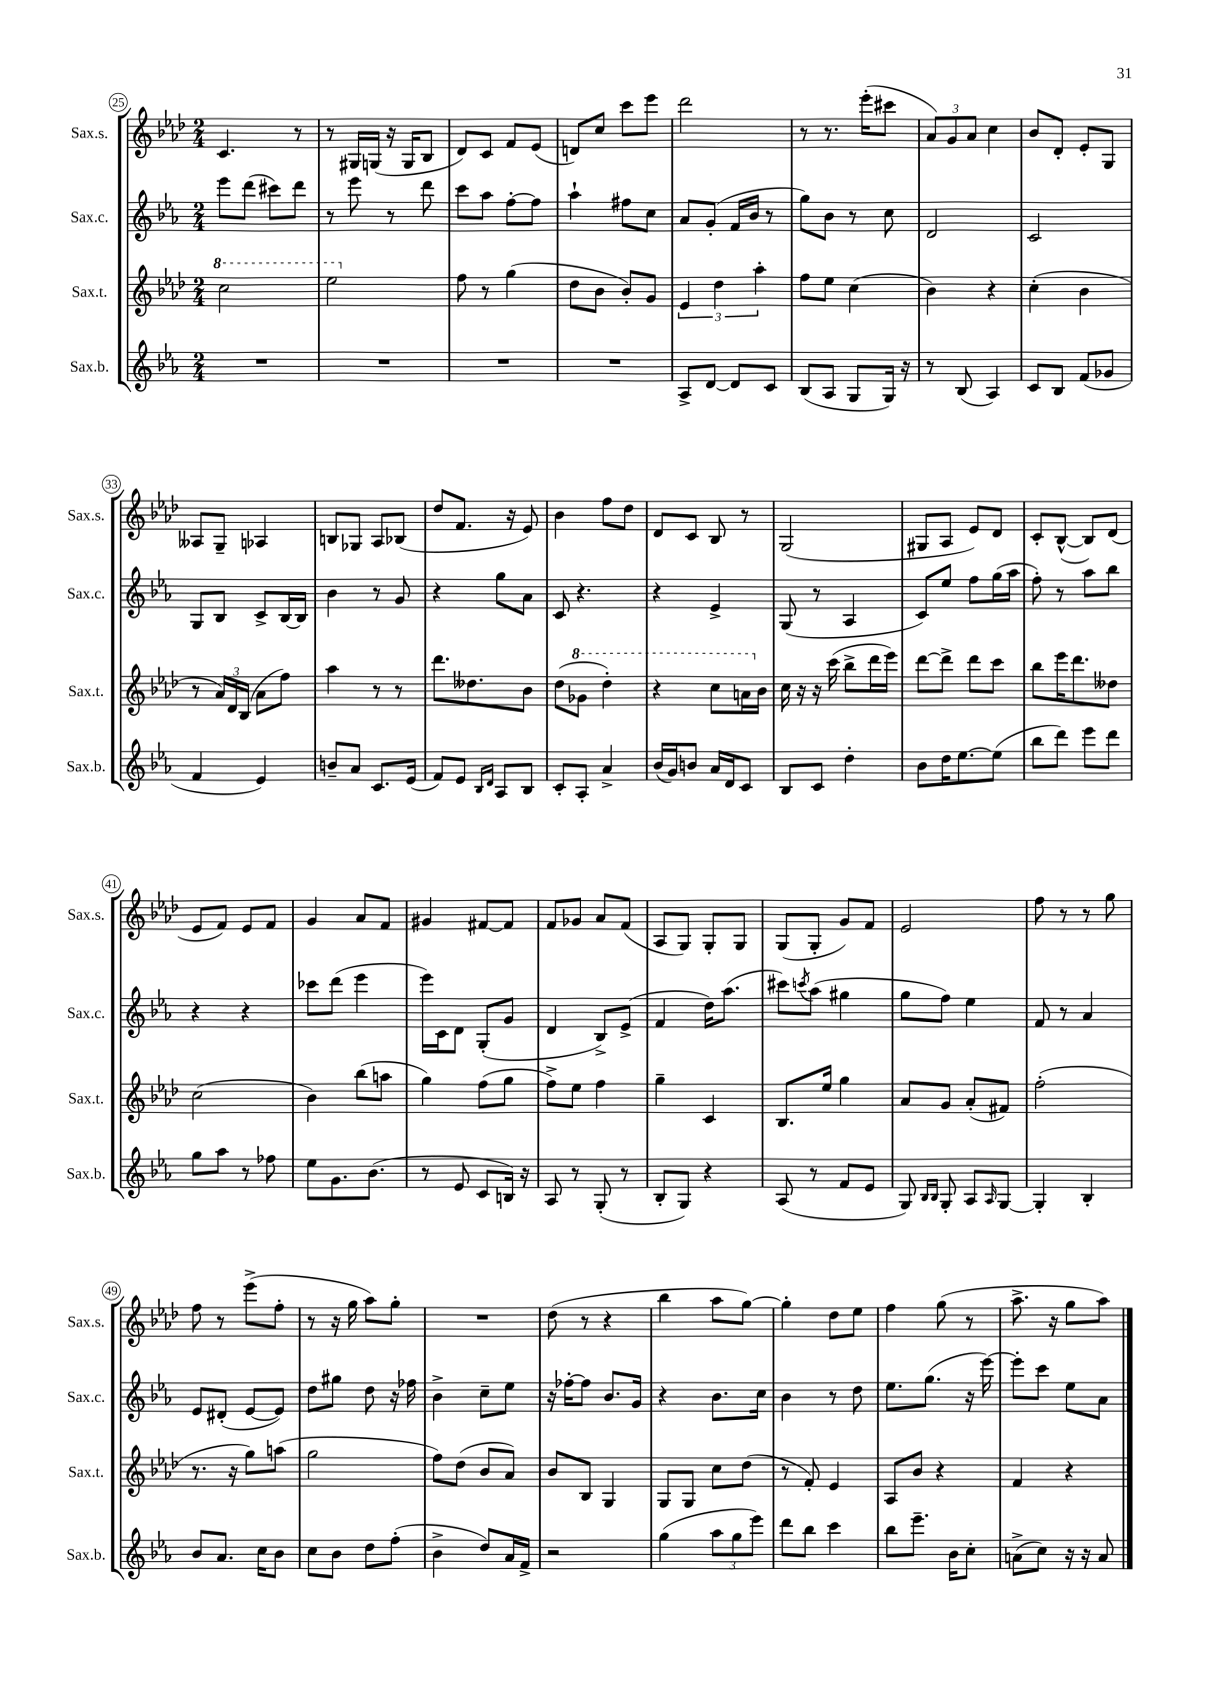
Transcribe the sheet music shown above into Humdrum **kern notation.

**kern	**kern	**kern	**kern
*part4	*part3	*part2	*part1
*staff4	*staff3	*staff2	*staff1
*I"Sax.b.	*I"Sax.t.	*I"Sax.c.	*I"Sax.s.
*I'Sax.b.	*I'Sax.t.	*I'Sax.c.	*I'Sax.s.
*clefG2	*clefG2	*clefG2	*clefG2
*k[b-e-a-]	*k[b-e-a-d-]	*k[b-e-a-]	*k[b-e-a-d-]
*M2/4	*M2/4	*M2/4	*M2/4
*	*8va	*	*
=25	=25	=25	=25
2r	2ccc\	8eee-\L	4.c/
.	.	(8ddd\J	.
.	.	8ccc#X\L)	.
.	.	8ddd\J	8r
=26	=26	=26	=26
2r	2eee-\	8r	8r
.	.	8eee-\	16G#X/LL
.	.	.	(16Gn/JJ
.	.	8r	16r
.	.	.	16G/KL
.	.	8ddd\	8B-/J
=27	=27	=27	=27
*	*X8va	*	*
2r	8ff\	8ccc\L	8d-/L)
.	8r	8aa-\J	8c/J
.	(4gg\	[8ff'\L	8f/L
.	.	8ff\J]	(8e-/J
=28	=28	=28	=28
2r	8dd-\L	4aa-`\	8dn/L)
.	8b-\J	.	8cc/J
.	8b-'/L)	8ff#X\L	8ccc\L
.	8g/J	8cc\J	8eee-\J
=29	=29	=29	=29
8A-^/L	6e-/	8a-/L	2ddd-\
[8d/J	.	(8g'/J	.
.	6dd-\	.	.
8d/L]	.	16f/LL	.
.	.	16b-/JJ	.
.	6aa-'\	.	.
8c/J	.	8r	.
=30	=30	=30	=30
(8B-/L	8ff\L	8gg\L)	8r
8A-/J	8ee-\J	8b-\J	8.r
8G/L	(4cc\	8r	.
.	.	.	(16eee-'\KL
16G/Jk)	.	8cc\	8ccc#X\J
16r	.	.	.
=31	=31	=31	=31
8r	4b-\)	2d/	12a-/L)
.	.	.	12g/
(8B-/	.	.	.
.	.	.	12a-/J
4A-/)	4r	.	4cc\
=32	=32	=32	=32
8c/L	(4cc'\	2c/	8b-/L
8B-/J	.	.	8d-'/J
(8f/L	4b-\	.	8e-'/L
8g-X/J	.	.	8G/J
!!LO:LB:g=z
=33	=33	=33	=33
4f/	8r	8G/L	8A--X/L
.	24a-/LL)	8B-/J	8G~/J
.	24d-/	.	.
.	(24B-/JJ	.	.
4e-/)	8a-\L	8c^/L	4A-X/
.	8ff\J)	[16B-/L	.
.	.	16B-/JJ]	.
=34	=34	=34	=34
8bn~/L	4aa-\	4b-\	8Bn/L
8a-/J	.	.	8G-X/J
8.c/L	8r	8r	8A-/L
.	8r	8g/	(8B-X/J
(16e-/Jk	.	.	.
=35	=35	=35	=35
8f/L)	8.ddd-\L	4r	8dd-/L
8e-/J	.	.	8.f/J
.	8.dd--X\	.	.
16qqB-/LL	.	.	.
16qqd/JJ	.	.	.
8A-/L	.	8gg\L	.
.	.	.	16r
8B-/J	8b-\J	8a-\J	8e-/)
=36	=36	=36	=36
8c'/L	(8dd-\L	8c/	4b-\
*	*8va	*	*
8A-'/J	8gg-X\J	4.r	.
4a-^/	4ddd-'\)	.	8ff\L
.	.	.	8dd-\J
=37	=37	=37	=37
(16b-/LL	4r	4r	8d-/L
16g/J)	.	.	.
8bn/J	.	.	8c/J
16a-/LL	8ccc\L	4e-^/	8B-/
16d/J	.	.	.
8c/J	16aan\L	.	8r
*	*X8va	*	*
.	16b-\JJ	.	.
=38	=38	=38	=38
8B-/L	16cc\	(8G/	(2G/
.	16r	.	.
8c/J	16r	8r	.
.	(16ccc\	.	.
4dd'\	8bb-^\L	4A-/	.
.	16ddd-\L	.	.
.	16eee-\JJ)	.	.
=39	=39	=39	=39
8b-\L	[8ddd-\L	8c/L)	8G#X/L
16dd\K	8ddd-^\J]	8ee-/J	8A-/J
[8.ee-\	.	.	.
.	8ddd-\L	8ff\L	8e-/L)
(8ee-\J]	8ccc\J	(16gg\L	8d-/J
.	.	16aa-\JJ	.
=40	=40	=40	=40
8bb-\L	8bb-\L	8ff'\)	8c'/L
8ddd\J)	16eee-\K	8r	([8B-^^/J
.	8.ddd-\	.	.
8eee-\L	.	8aa-\L	8B-/L])
8ddd\J	8dd--X\J	8bb-\J	(8d-/J
!!LO:LB:g=z
=41	=41	=41	=41
8gg\L	(2cc\	4r	8e-/L
8aa-\J	.	.	8f/J)
8r	.	4r	8e-/L
8ff-X\	.	.	8f/J
=42	=42	=42	=42
8ee-\L	4b-\)	8ccc-X\L	4g/
8.g\	.	(8ddd\J	.
.	(8bb-\L	4eee-\	8a-/L
(8.b-\J	.	.	.
.	8aan\J	.	8f/J
=43	=43	=43	=43
8r	4gg\)	16eee-\LL)	4g#X/
.	.	16c\J	.
8e-/	.	8d\J	.
8c/L	(8ff\L	(8G'/L	[8f#X/L
16Bn/Jk)	8gg\J	8g/J	8f#/J]
16r	.	.	.
=44	=44	=44	=44
8A-/	8ff^\L)	4d/	8f/L
8r	8ee-\J	.	8g-X/J
(8G'/	4ff\	8B-^/L)	8a-/L
8r	.	(8e-^/J	(8f/J
=45	=45	=45	=45
8B-'/L	4gg~\	4f/	8A-/L
8G/J)	.	.	8G/J)
4r	4c/	16dd\KL)	8G'/L
.	.	(8.aa-\J	.
.	.	.	8G/J
=46	=46	=46	=46
(8A-/	8.B-/L	8ccc#X\L)	(8G/L
.	.	8qcccn/	.
8r	.	(8aa-\J	8G'/J
.	16ee-/Jk	.	.
8f/L	4gg\	4gg#X\	8g/L)
8e-/J	.	.	8f/J
=47	=47	=47	=47
8G/)	8a-/L	8gg\L	2e-/
16qqB-/LL	.	.	.
16qqB-/JJ	.	.	.
8G'/	8g/J	8ff\J)	.
8A-/L	(8a-'/L	4ee-\	.
16qqA-/	.	.	.
[8G/J	8f#X/J)	.	.
=48	=48	=48	=48
4G'/]	(2ff'\	8f/	8ff\
.	.	8r	8r
4B-'/	.	4a-/	8r
.	.	.	8gg\
!!LO:LB:g=z
=49	=49	=49	=49
8b-/L	8.r	8e-/L	8ff\
8.a-/J	.	(8d#X'/J	8r
.	16r	.	.
.	8gg\L)	[8e-/L	(8eee-^\L
16cc\KL	.	.	.
8b-\J	(8aan\J	8e-/J])	8ff'\J
=50	=50	=50	=50
8cc\L	2gg\	8dd\L	8r
8b-\J	.	8gg#X\J	16r
.	.	.	16gg\
8dd\L	.	8dd\	8aa-\L)
(8ff'\J	.	16r	8gg'\J
.	.	16ff-X\	.
=51	=51	=51	=51
4b-^\	8ff\L)	4b-^\	2r
.	(8dd-\J	.	.
8dd/L)	8b-/L	8cc~\L	.
16a-/L	8a-/J)	8ee-\J	.
16f^/JJ	.	.	.
=52	=52	=52	=52
2r	8b-/L	16r	(8dd-\
.	.	[16ff-X'\KL	.
.	8B-/J	8ff-\J]	8r
.	4G/	8.b-/L	4r
.	.	16g/Jk	.
=53	=53	=53	=53
(4gg\	8G/L	4r	4bb-\
.	8G/J	.	.
12aa-\L	8cc\L	8.b-\L	8aa-\L
12gg\	.	.	.
.	(8dd-\J	.	[8gg\J)
12eee-\J)	.	.	.
.	.	16cc\Jk	.
=54	=54	=54	=54
8ddd\L	8r	4b-\	4gg'\]
8bb-\J	8f'/)	.	.
4ccc\	4e-/	8r	8dd-\L
.	.	8dd\	8ee-\J
=55	=55	=55	=55
8bb-\L	8A-/L	8.ee-\L	4ff\
8.eee-~\J	8b-/J	.	.
.	.	(8.gg\J	.
.	4r	.	(8gg\
16b-\KL	.	.	.
8cc'\J	.	16r	8r
.	.	[16eee-\)	.
=56	=56	=56	=56
(8an^\L	4f/	8eee-'\L]	8.aa-^\
8cc\J)	.	8ccc\J	.
.	.	.	16r
16r	4r	8ee-\L	8gg\L
16r	.	.	.
8a/	.	8a-\J	8aa-\J)
==	==	==	==
*-	*-	*-	*-
